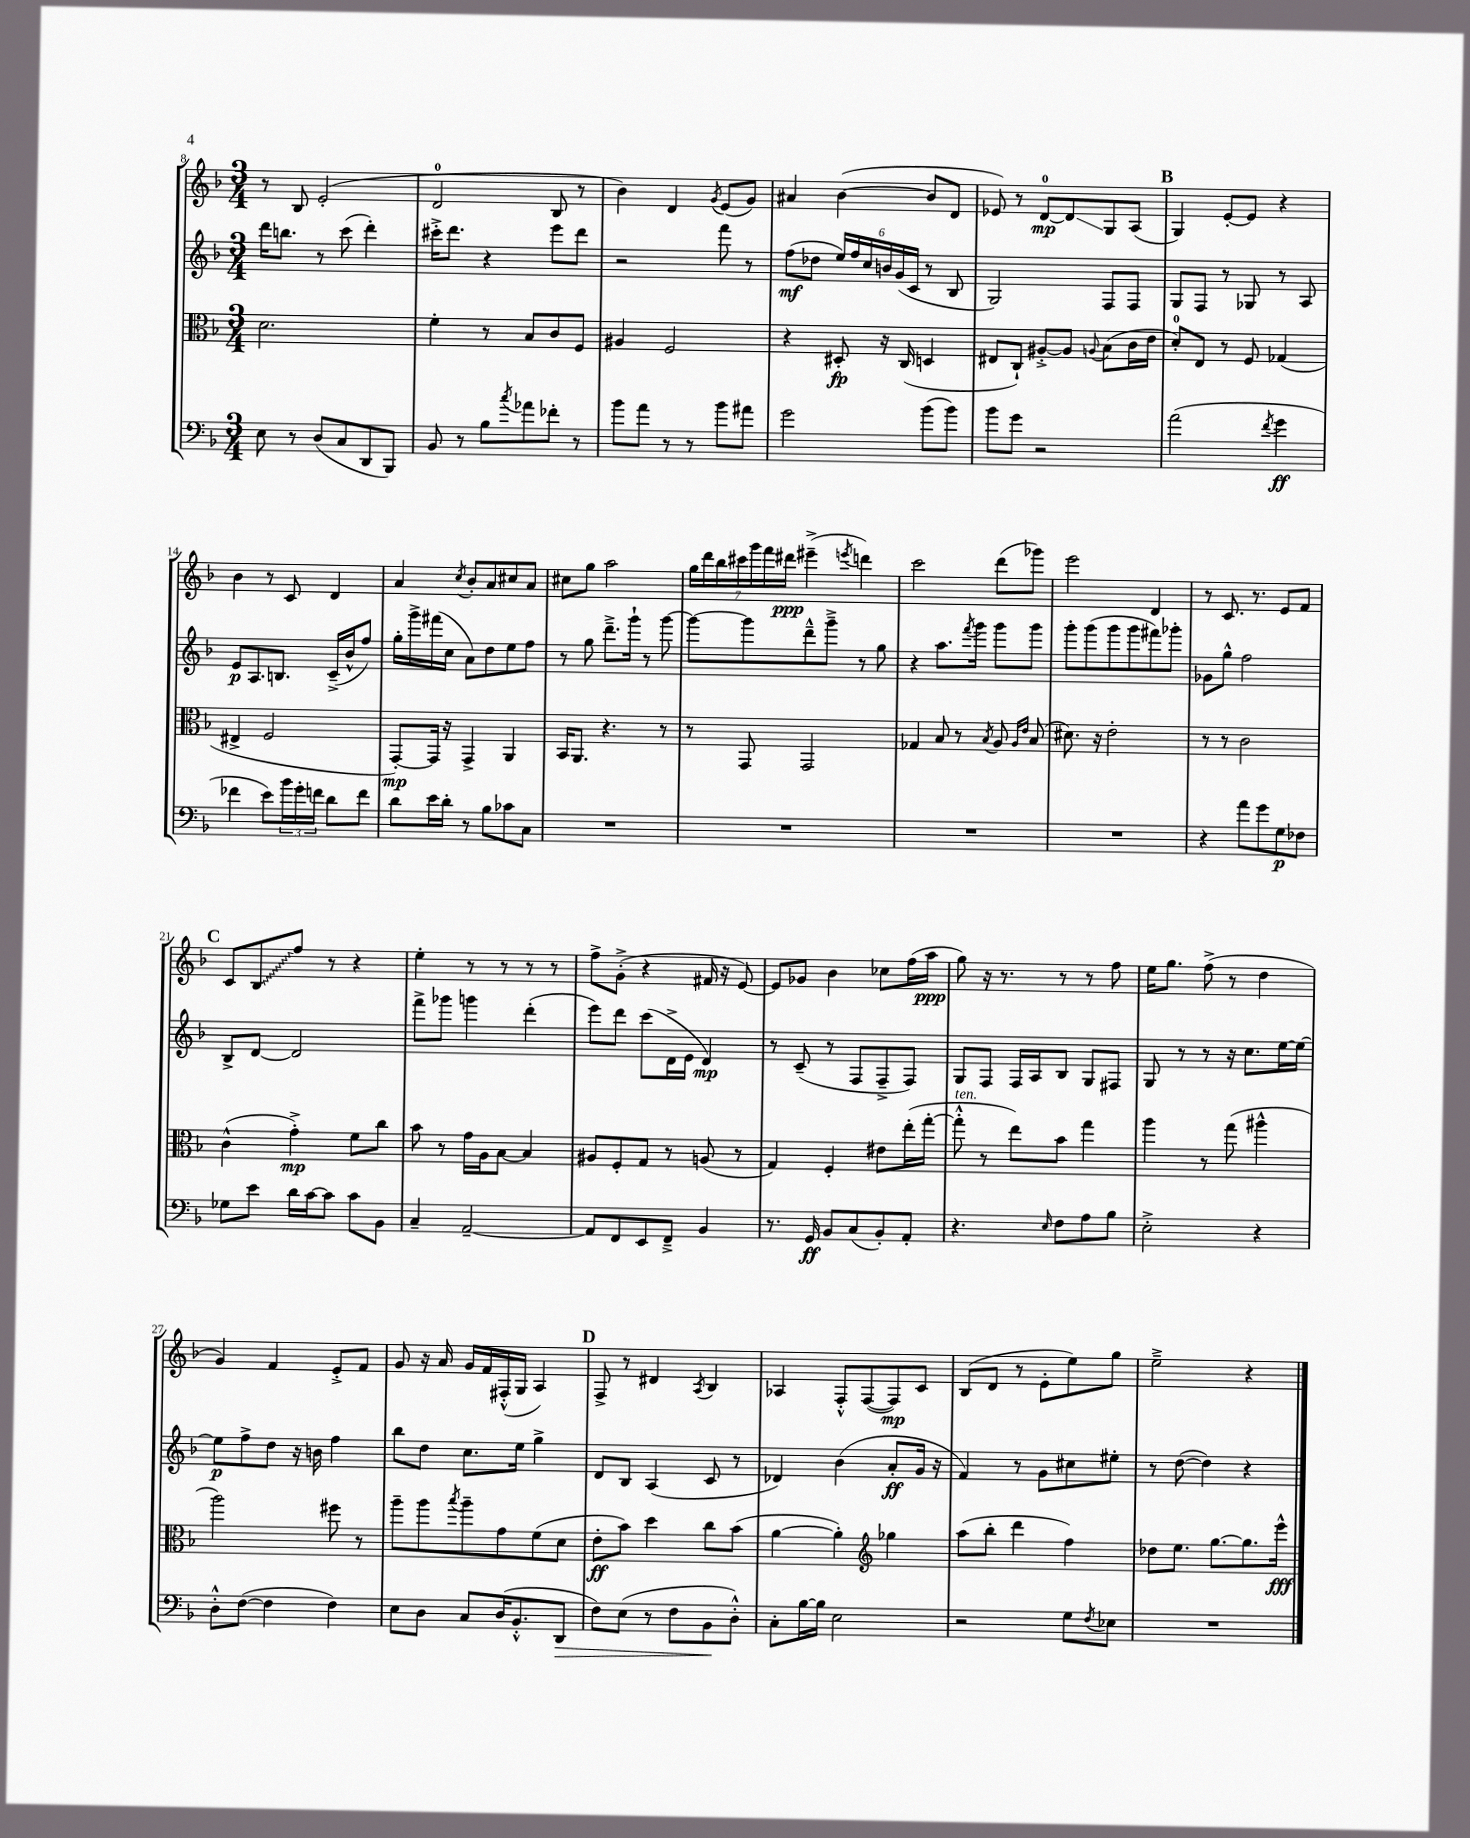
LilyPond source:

<<
\new StaffGroup <<
\new Staff = "s0" {
    \clef treble \key f \major \numericTimeSignature \time 3/4
    r8 bes8 e'2-.( |
    d'2-0 bes8 r8 |
    bes'4) d'4 \acciaccatura { g'8 } e'8( g'8) |
    ais'4 bes'4~( bes'8 d'8 |
    ees'8) r8 d'8-0~\mp d'8\glissando g8 a8( |
    \mark \markup { \bold "B" } g4) e'8~-. e'8 r4 |
    bes'4 r8 c'8 d'4 |
    a'4 \acciaccatura { c''8 } bes'8-. a'8 cis''8 a'8 |
    cis''8 g''8 a''2 |
    \tuplet 7/4 { g''16 d'''16 bes''16 cis'''16 g'''16 f'''16 dis'''16\ppp } eis'''4--->( \acciaccatura { e'''8 } d'''4) |
    c'''2 d'''8( ges'''8) |
    e'''2 d'4 |
    r8 c'8. r8. e'8 f'8 |
    \mark \markup { \bold "C" } c'8 \once \override Glissando.style = #'zigzag bes8\glissando f''8 r8 r4 |
    e''4-. r8 r8 r8 r8 |
    f''8-> g'8-.->( r4 fis'16 r16 e'8~) |
    e'8 ges'8 bes'4 ces''8 f''16( a''16\ppp |
    g''8) r16 r8. r8 r8 f''8 |
    e''16 g''8. f''8->( r8 d''4 |
    g'4) f'4 e'8-.-> f'8 |
    g'8 r16 a'16 g'16 f'16 fis16-.-^( g16 a4) |
    \mark \markup { \bold "D" } f8-> r8 dis'4 \acciaccatura { a8 } bes4 |
    aes4 f8-.-^ f8~( f8\mp) c'8 |
    bes8( d'8 r8 e'8-. e''8) g''8 |
    e''2---> r4 \bar "|." |
}
\new Staff = "s1" {
    \clef treble \key f \major \numericTimeSignature \time 3/4
    d'''16 b''8. r8 c'''8( d'''4-.) |
    cis'''16-.-> d'''8. r4 e'''8 d'''8 |
    r2 f'''8 r8 |
    f''8\mf( des''8 \tuplet 6/4 { e''16) f''16 c''16 b'16 g'16( c'16 } r8 bes8 |
    g2) f8 f8 |
    \mark \markup { \bold "B" } g8 f8 r8 ges8 r8 a8 |
    e'8\p a8. b8. c'16--->( bes'16-^ f''8) |
    g''16-. g'''16-> fis'''16( c''16 a'8) d''8 e''8 f''8 |
    r8 g''8 d'''8.---> g'''16-! r8 g'''8~ |
    g'''8~ g'''8 d'''8---^ g'''8---> r8 g''8 |
    r4 a''8. \acciaccatura { f'''8 } g'''16 g'''8 g'''8 |
    g'''8-. g'''8( g'''8 g'''8 fis'''8) ges'''8-. |
    ges'8 g''8-^ f''2 |
    \mark \markup { \bold "C" } bes8-> d'8~ d'2 |
    f'''8-> ges'''8 g'''4 d'''4-.( |
    e'''8) d'''8 c'''8( d'16-> e'16 d'4\mp) |
    r8 c'8--( r8 f8 f8---> f8) |
    g8 f8 f16 a16 bes8 g8 fis8 |
    g8 r8 r8 r16 c''8. e''16~ e''16~ |
    e''8\p f''8-> d''8 r16 b'16 f''4 |
    bes''8 d''8 c''8. e''16 g''4-> |
    \mark \markup { \bold "D" } d'8 bes8 a4( c'8 r8 |
    des'4) bes'4( a'8-.\ff g'16 r16 |
    f'4) r8 g'8 cis''8 eis''8-. |
    r8 d''8~( d''4) r4 \bar "|." |
}
\new Staff = "s2" {
    \clef alto \key f \major \numericTimeSignature \time 3/4
    d'2. |
    f'4-. r8 bes8 c'8 f8 |
    ais4 f2 |
    r4 dis8-.\fp r16 c16( d4 |
    eis8 c8-!) ais8~-.-> ais8 \appoggiatura { a8 } bes8( c'16 e'16 |
    \mark \markup { \bold "B" } d'8-0-.) e8 r8 f8 ges4( |
    eis4-> f2 |
    g,8~-.\mp) g,16 r16 g,4-> a,4 |
    bes,16 a,8. r4. r8 |
    r8 g,8 g,2 |
    ges4 bes8 r8 \acciaccatura { bes8 } a8 \grace { a16 e'16 } bes8( |
    dis'8.) r16 e'2-. |
    r8 r8 c'2 |
    \mark \markup { \bold "C" } c'4-^( g'4-.->\mp) f'8 c''8 |
    bes'8 r8 g'16 a16 bes8~ bes4 |
    ais8 f8-. g8 r8 a8( r8 |
    g4) f4-. eis'8 e''16-.( g''16~-. |
    g''8-.-^^\markup { \italic "ten." } r8 e''8) bes'8 g''4 |
    a''4 r8 g''8( ais''4-^ |
    a''2) fis''8 r8 |
    a''8-- a''8 \acciaccatura { bes''8 } a''8-- g'8 f'8( d'8 |
    \mark \markup { \bold "D" } e'8-.\ff bes'8) d''4 c''8 bes'8( |
    a'4~ a'4-.) \clef treble ges''4 |
    a''8( bes''8-. d'''4 f''4) |
    des''8 e''8. g''8.~ g''8. e'''16-^\fff \bar "|." |
}
\new Staff = "s3" {
    \clef bass \key f \major \numericTimeSignature \time 3/4
    e8 r8 d8( c8 d,8 bes,,8) |
    bes,8 r8 bes8 \acciaccatura { c''8 } aes'8 fes'8-. r8 |
    bes'8 a'8 r8 r8 bes'8 ais'8 |
    g'2 bes'8( bes'8) |
    bes'8 g'8 r2 |
    \mark \markup { \bold "B" } a'2( \acciaccatura { f'8 } g'4\ff |
    fes'4 e'8) \tuplet 3/2 { bes'16 g'16-. f'16 } d'8 f'8 |
    d'8 e'16 d'16-. r8 bes8 ces'8 c8 |
    R2. |
    R2. |
    R2. |
    R2. |
    r4 a'8 g'8 g8\p fes8 |
    \mark \markup { \bold "C" } ges8 e'8 d'16 c'16~ c'8 c'8 bes,8 |
    c4-- a,2~-- |
    a,8 f,8 e,8 f,8---> bes,4 |
    r8. g,16\ff bes,8 c8( bes,8-.) a,8-. |
    r4. \grace { e16 } f8 a8 bes8 |
    e2-.-> r4 |
    d8-.-^ f8~( f4 f4) |
    e8 d8 c8 d16( bes,8.-.-^ d,8\> |
    \mark \markup { \bold "D" } f8) e8( r8 f8 bes,8\! d8-.-^) |
    c8-. bes16~ bes16 e2 |
    r2 g8 \acciaccatura { f8 } ees8 |
    R2. \bar "|." |
}
>>
>>
\layout { \context { \Score currentBarNumber = #8 } }
